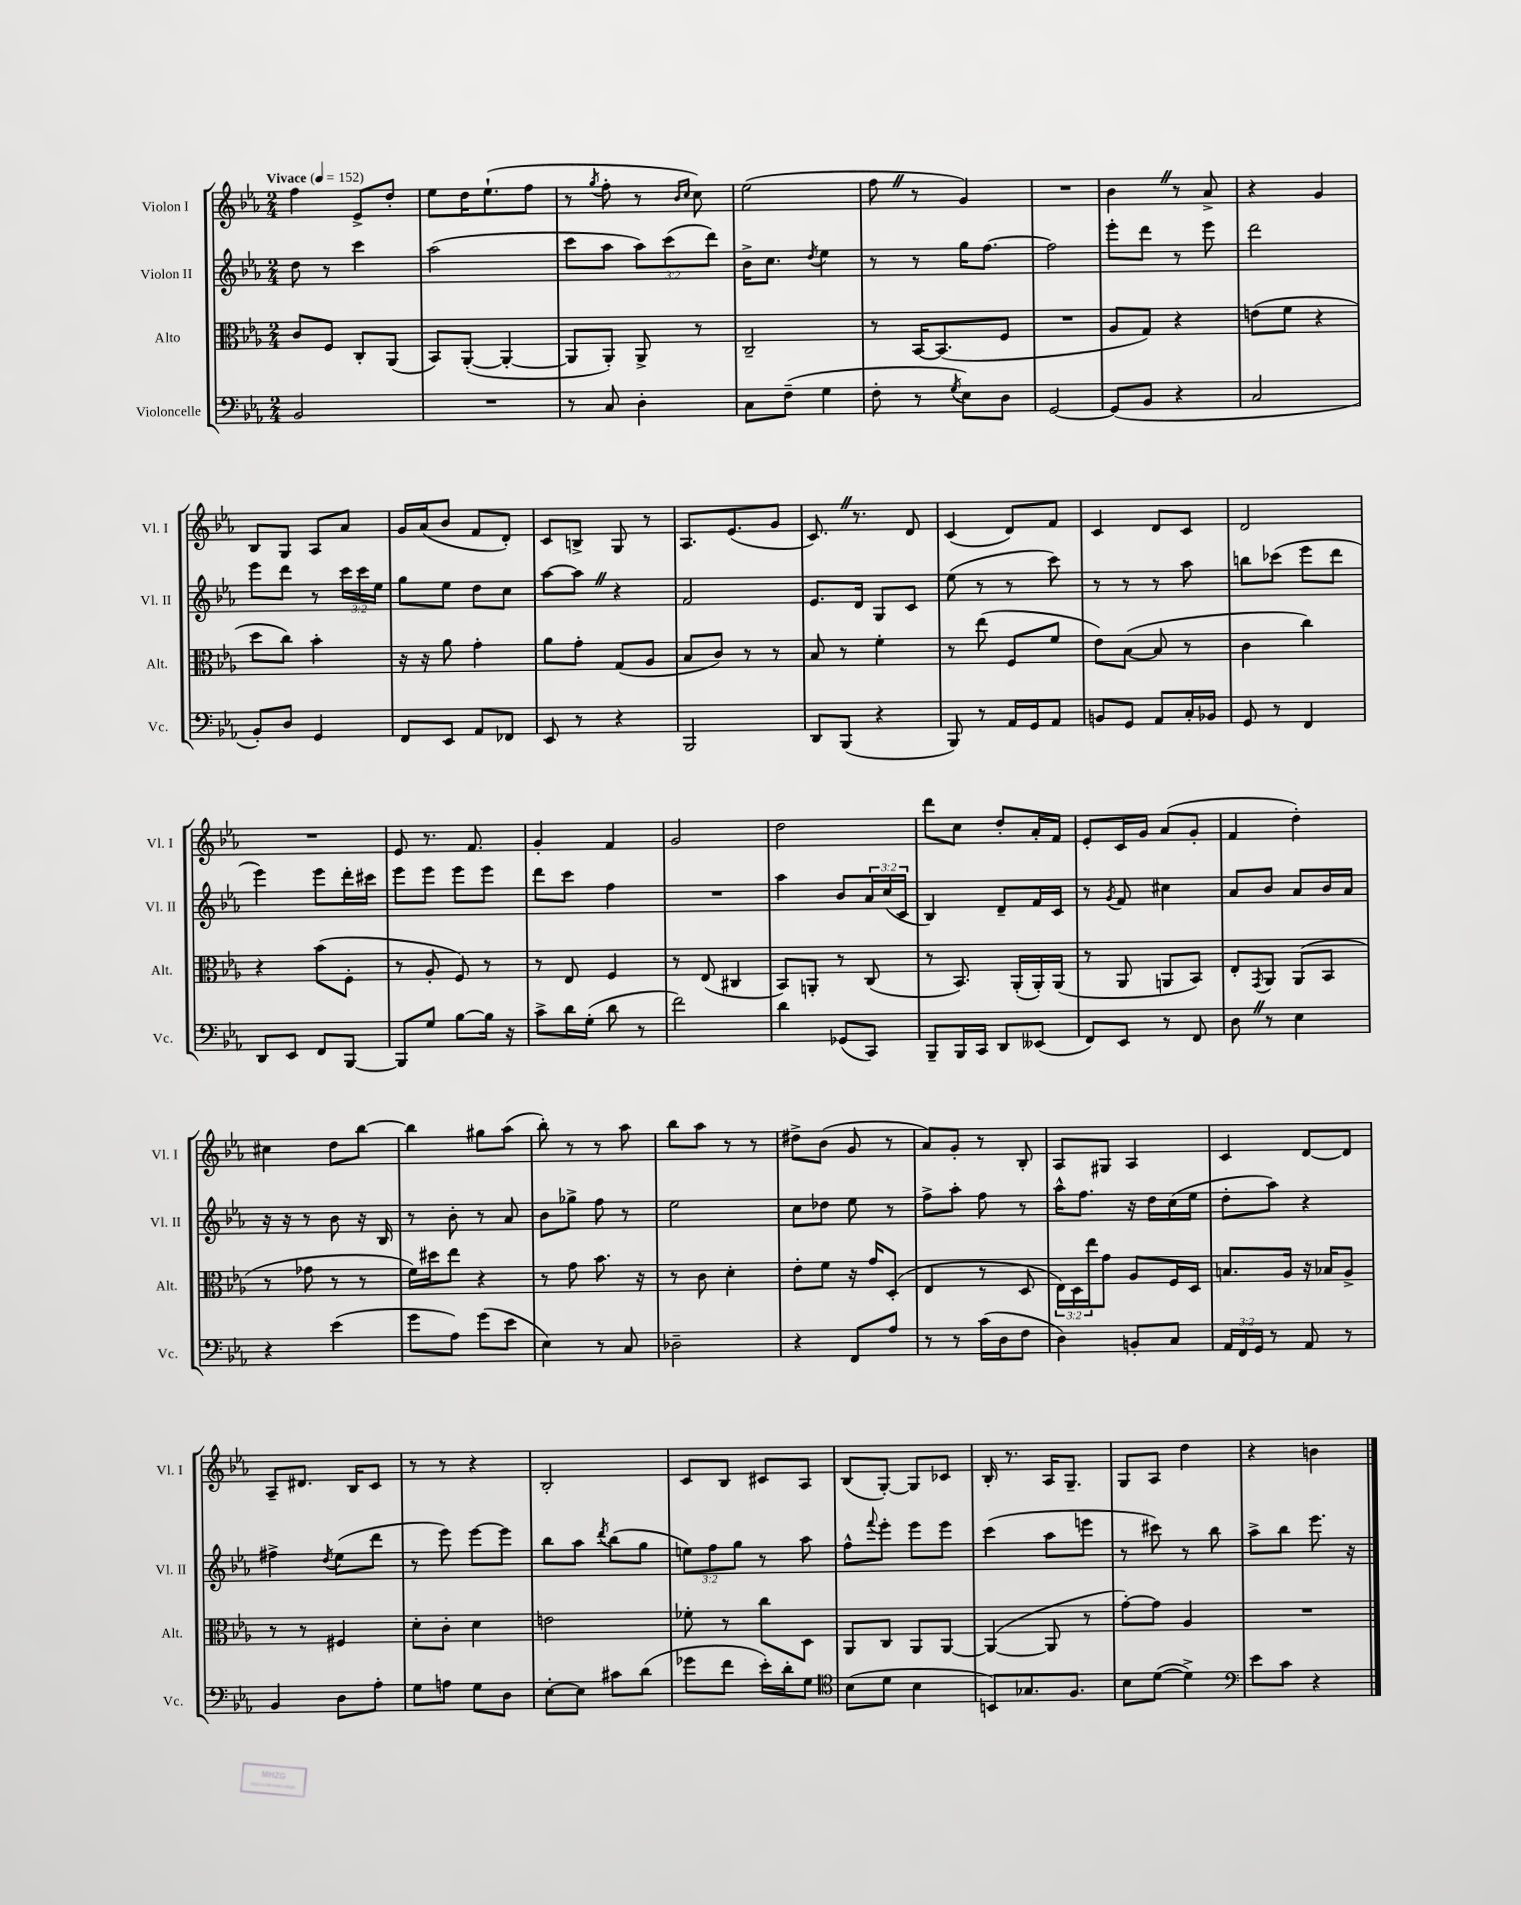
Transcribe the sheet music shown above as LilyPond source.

<<
\new StaffGroup <<
\new Staff = "s0" \with { instrumentName = "Violon I" shortInstrumentName = "Vl. I" } {
    \clef treble \key ees \major \numericTimeSignature \time 2/4 \tempo "Vivace" 4 = 152
    f''4 ees'8-> d''8-. |
    ees''8 d''16 ees''8.-!( f''8 |
    r8 \acciaccatura { g''8 } f''8-. r8 \grace { bes'16 c''16 } c''8) |
    ees''2( |
    f''8 \once \override BreathingSign.text = \markup { \musicglyph "scripts.caesura.straight" } \breathe r8 g'4) |
    R2 |
    bes'4 \once \override BreathingSign.text = \markup { \musicglyph "scripts.caesura.straight" } \breathe r8 aes'8-> |
    r4 g'4 |
    bes8 g8 aes8 aes'8 |
    g'16 aes'16( bes'8 f'8 d'8-.) |
    c'8 b8-> g8 r8 |
    aes8. ees'8.( g'8 |
    c'8.) \once \override BreathingSign.text = \markup { \musicglyph "scripts.caesura.straight" } \breathe r8. d'8 |
    c'4( d'8) f'8 |
    c'4 d'8 c'8 |
    d'2 |
    R2 |
    ees'8 r8. f'8. |
    g'4-. f'4 |
    g'2 |
    d''2 |
    d'''8 c''8 d''8-. aes'16-. f'16 |
    ees'8-. c'16 g'16 aes'8( g'8-. |
    f'4 d''4-.) |
    cis''4 d''8 bes''8~ |
    bes''4 gis''8 aes''8( |
    bes''8-.) r8 r8 aes''8 |
    bes''8 aes''8 r8 r8 |
    dis''8-> bes'8( g'8 r8 |
    aes'8) g'8-. r8 bes8-. |
    aes8 gis8 aes4 |
    c'4 d'8~ d'8 |
    aes8-- dis'8. bes16 c'8 |
    r8 r8 r4 |
    bes2-. |
    c'8 bes8 cis'8 aes8 |
    bes8( g8~-.) g8 ces'8 |
    bes16-. r8. aes16 g8.-- |
    g8 aes8 d''4 |
    r4 b'4 \bar "|." |
}
\new Staff = "s1" \with { instrumentName = "Violon II" shortInstrumentName = "Vl. II" } {
    \clef treble \key ees \major \numericTimeSignature \time 2/4 \override Staff.TupletNumber.text = #tuplet-number::calc-fraction-text
    d''8 r8 c'''4 |
    aes''2( |
    c'''8 aes''8 \tuplet 3/2 { aes''8) c'''8( d'''8) } |
    bes'16-> c''8. \acciaccatura { d''8 } ees''4 |
    r8 r8 g''16 f''8.~ |
    f''2 |
    ees'''8-. d'''8 r8 ees'''8 |
    d'''2 |
    ees'''8 d'''8 r8 \tuplet 3/2 { c'''16 c'''16 ees''16 } |
    g''8 ees''8 d''8 c''8 |
    aes''8~ aes''8 \once \override BreathingSign.text = \markup { \musicglyph "scripts.caesura.straight" } \breathe r4 |
    f'2 |
    ees'8. d'16 g8 c'8 |
    ees''8( r8 r8 c'''8) |
    r8 r8 r8 aes''8 |
    b''8 ces'''8( ees'''8 d'''8 |
    ees'''4) ees'''8 d'''16-. cis'''16 |
    ees'''8 ees'''8 ees'''8 ees'''8 |
    d'''8 c'''8 f''4 |
    R2 |
    aes''4 bes'8 \tuplet 3/2 { aes'16 c''16( c'16 } |
    bes4) d'8-- f'16 c'16 |
    r8 \acciaccatura { g'8 } f'8 cis''4 |
    aes'8 bes'8 aes'8 bes'16 aes'16 |
    r16 r16 r8 bes'8 r16 bes16 |
    r8 bes'8-. r8 aes'8 |
    bes'8 ges''8-> f''8 r8 |
    ees''2 |
    c''8 des''8 ees''8 r8 |
    f''8-> aes''8-. f''8 r8 |
    aes''16-^ f''8. r16 d''16 c''16( ees''16 |
    d''8-. aes''8) r4 |
    fis''4-> \acciaccatura { d''8 } ees''8( d'''8 |
    r8 ees'''8) ees'''8~ ees'''8 |
    bes''8 aes''8 \acciaccatura { d'''8 } bes''8( g''8 |
    \tuplet 3/2 { e''8) f''8 g''8 } r8 aes''8 |
    f''8-^ \appoggiatura { f'''8 } ees'''8-. ees'''8 ees'''8 |
    c'''4( aes''8 e'''8 |
    r8 cis'''8) r8 bes''8 |
    aes''8-> bes''8 ees'''8. r16 \bar "|." |
}
\new Staff = "s2" \with { instrumentName = "Alto" shortInstrumentName = "Alt." } {
    \clef alto \key ees \major \numericTimeSignature \time 2/4 \override Staff.TupletNumber.text = #tuplet-number::calc-fraction-text
    c'8 f8 c8-. aes,8( |
    bes,8) aes,8~-.( aes,4~-. |
    aes,8 aes,8-.) aes,8-> r8 |
    c2-- |
    r8 bes,16~ bes,8.( f8 |
    R2 |
    aes8 g8) r4 |
    e'8( f'8 r4 |
    d''8 c''8) bes'4-. |
    r16 r16 aes'8 g'4-. |
    aes'8 g'8-. g8( aes8 |
    bes8 c'8) r8 r8 |
    bes8 r8 f'4-. |
    r8 ees''8( f8 f'8 |
    ees'8) bes8~( bes8 r8 |
    c'4 c''4) |
    r4 bes'8( f8-. |
    r8 aes8-. f8) r8 |
    r8 ees8 f4 |
    r8 ees8( cis4 |
    bes,8) a,8-. r8 c8( |
    r8 bes,8.) aes,16-.( aes,16-.) aes,16( |
    r8 aes,8 a,8 bes,8) |
    ees8-. \acciaccatura { g,8 } aes,8 aes,8( bes,8 |
    r8 ges'8 r8 r8 |
    f'16) dis''16 ees''8 r4 |
    r8 g'8 bes'8. r16 |
    r8 c'8 d'4-. |
    ees'8-. f'8 r16 g'16 d8-.( |
    ees4 r8 d8 |
    \tuplet 3/2 { ees16) d16 ees''16 } g'8 aes8 f16 d16 |
    b8. aes16 r16 bes16 aes8-> |
    r8 r8 fis4 |
    d'8-. c'8-. d'4 |
    e'2 |
    fes'8-. r8 c''8 d8 |
    aes,8 c8 aes,8 aes,8~ |
    aes,4~( aes,8 r8 |
    g'8~-.) g'8 aes4 |
    R2 \bar "|." |
}
\new Staff = "s3" \with { instrumentName = "Violoncelle" shortInstrumentName = "Vc." } {
    \clef bass \key ees \major \numericTimeSignature \time 2/4 \override Staff.TupletNumber.text = #tuplet-number::calc-fraction-text
    bes,2 |
    R2 |
    r8 c8 d4-. |
    c8 f8--( g4 |
    f8-. r8 \acciaccatura { g8 } ees8) d8 |
    g,2~ |
    g,8( bes,8 r4 |
    c2 |
    bes,8-.) d8 g,4 |
    f,8 ees,8 aes,8 fes,8 |
    ees,8 r8 r4 |
    bes,,2 |
    d,8 bes,,8( r4 |
    bes,,8) r8 aes,16 g,16 aes,8 |
    b,8 g,8 aes,8 c16-. bes,16 |
    g,8 r8 f,4 |
    d,8 ees,8 f,8 bes,,8~ |
    bes,,8 g8 bes8~ bes16 r16 |
    c'8-> d'16 g16-.( d'8 r8 |
    f'2) |
    d'4 ges,8( c,8) |
    bes,,8-- bes,,16 c,16 d,8 eeses,8( |
    f,8) ees,8 r8 f,8 |
    d8 \once \override BreathingSign.text = \markup { \musicglyph "scripts.caesura.straight" } \breathe r8 ees4 |
    r4 ees'4( |
    g'8 aes8) g'8( ees'8 |
    ees4) r8 c8 |
    des2-- |
    r4 f,8 aes8 |
    r8 r8 c'16( d16 f8 |
    d4) b,8-. c8 |
    \tuplet 3/2 { aes,16 f,16 g,16 } r8 aes,8 r8 |
    bes,4 d8 aes8-. |
    g8 a8 g8 d8 |
    ees8~-. ees8 cis'8 d'8( |
    ges'8 f'8 ees'16-.) d'16-. g8 |
    \clef tenor bes8( d'8 bes4 |
    b,8) ges8. f8. |
    bes8 d'8~( d'4->) |
    \clef bass ees'8 c'8 r4 \bar "|." |
}
>>
>>
\layout { \context { \Score \remove "Bar_number_engraver" } }
